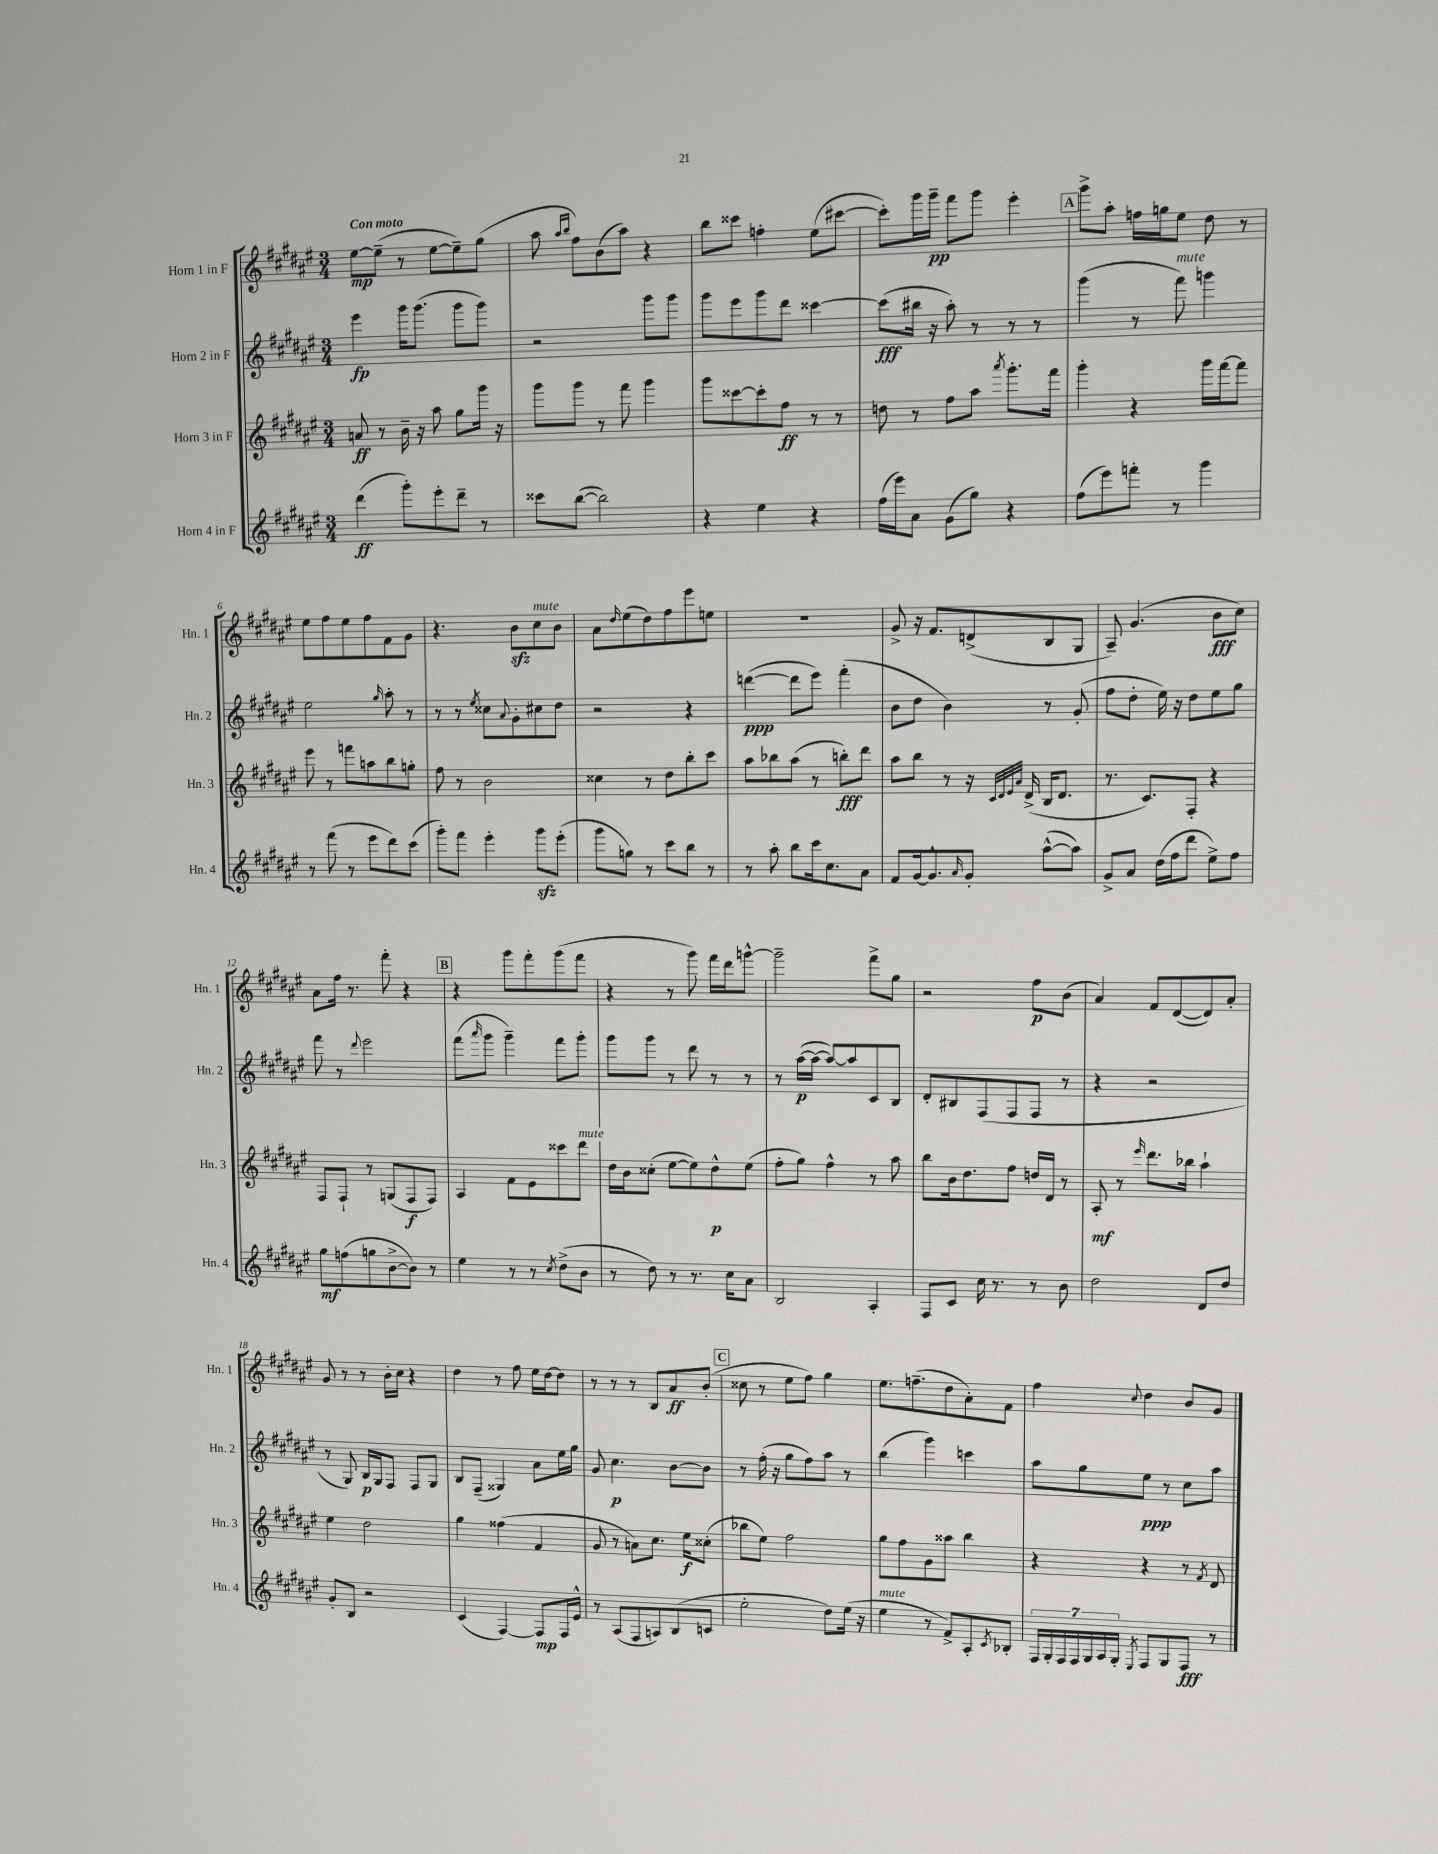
<<
\new StaffGroup <<
\new Staff = "s0" \with { instrumentName = "Horn 1 in F" shortInstrumentName = "Hn. 1" } {
    \clef treble \key fis \major \numericTimeSignature \time 3/4 \tempo "Con moto"
    eis''8~\mp eis''8--( r8 eis''8~ eis''8--) gis''8( |
    ais''8 \grace { ais''16 b''16 } fis''8) b'8( ais''8) r4 |
    b''8 cisis'''8 f''4-. eis''8( cis'''8~ |
    cis'''8-.) gis'''16 gis'''16--\pp fis'''8 gis'''8 eis'''4-. |
    \mark \markup { \box "A" } gis'''8-> ais''8-. f''16 g''16 eis''8 dis''8 r8 |
    eis''8 fis''8 eis''8 fis''8 fis'8 gis'8 |
    r4. b'8\sfz cis''8^\markup { \italic "mute" } b'8 |
    ais'8 \grace { dis''16 } eis''8( dis''8) fis''8 eis'''8 e''8 |
    R2. |
    gis'8-> r16 fis'8. d'8->( b8 gis8 |
    ais8--) gis'4.( b'8\fff cis''8) |
    ais'8 fis''16 r8. fis'''8-. r4 |
    \mark \markup { \box "B" } r4 gis'''8 fis'''8-. gis'''8( fis'''8 |
    r4 r8 gis'''8) fis'''16 dis'''16 g'''8~-^ |
    g'''2-- fis'''8-> gis''8 |
    r2 fis''8\p b'8( |
    ais'4) fis'8 dis'8~( dis'8) ais'8-. |
    gis'8 r8 r8 b'16-. cis''16 r4 |
    dis''4 r8 fis''8 eis''16 dis''16~ dis''8 |
    r8 r8 r8 b8 ais'8\ff b'8-.( |
    \mark \markup { \box "C" } cisis''8 r8 eis''8 fis''8) gis''4 |
    eis''8. f''8.--( dis''8 ais'8-.) fis'8 |
    fis''4 \appoggiatura { cis''8 } dis''4 b'8 gis'8 \bar "|." |
}
\new Staff = "s1" \with { instrumentName = "Horn 2 in F" shortInstrumentName = "Hn. 2" } {
    \clef treble \key fis \major \numericTimeSignature \time 3/4
    eis'''4\fp gis'''16 gis'''8.( gis'''8 gis'''8) |
    r2 gis'''8 gis'''8 |
    gis'''8 eis'''8 gis'''8 dis'''8 cisis'''4~ |
    cisis'''8\fff( bis''16 r16 ais''8-.) r8 r8 r8 |
    \mark \markup { \box "A" } gis'''4( r8 fis'''8^\markup { \italic "mute" }) g'''4 |
    eis''2 \grace { gis''16 } ais''8-. r8 |
    r8 r8 \acciaccatura { eis''8 } cisis''8 \appoggiatura { ais'8 } gis'8-. cis''8 dis''8 |
    r2 r4 |
    d'''4~\ppp( d'''8 eis'''8) fis'''4-.( |
    b'8 dis''8 b'4) r8 gis'8-.( |
    fis''8 dis''8-. eis''16) r16 dis''8 eis''8 gis''8 |
    fis'''8 r8 \appoggiatura { dis'''8 } eis'''2 |
    \mark \markup { \box "B" } fis'''8( \grace { ais'''16 } gis'''8 gis'''4--) fis'''8 gis'''8-. |
    gis'''8 gis'''8 r8 dis'''8 r8 r8 |
    r8 ais''16~\p( ais''16~ ais''8~) ais''8 cis'8 b8 |
    dis'8-. bis8 fis8( fis8 fis8 r8 |
    r4 r2 |
    r8 gis8) b16\p gis16 fis8 fis8 gis8 |
    b8 fis8--( gisis4) ais'8 eis''16 gis''16 |
    gis'8 cis''4.\p b'8~ b'8 |
    \mark \markup { \box "C" } r8 fis''16-.( r16 gis''8 fis''8) ais''8 r8 |
    b''4( gis'''4) c'''4 |
    ais''8 gis''8 eis''8\ppp r8 cis''8 ais''8 \bar "|." |
}
\new Staff = "s2" \with { instrumentName = "Horn 3 in F" shortInstrumentName = "Hn. 3" } {
    \clef treble \key fis \major \numericTimeSignature \time 3/4
    a'8\ff r8 b'16-- r16 ais''8 gis''8 gis'''16 r16 |
    gis'''8 gis'''8 r8 fis'''8 gis'''4 |
    gis'''8 cisis'''8~ cisis'''8-. fis''8\ff r8 r8 |
    d''8 r8 fis''8 ais''8 \acciaccatura { ais'''8 } gis'''8.-. fis'''16 |
    \mark \markup { \box "A" } gis'''4-. r4 gis'''16 fis'''16~ fis'''8 |
    eis'''8 r8 f'''8 a''8 b''8 g''8-. |
    fis''8 r8 b'2 |
    cisis''4 r8 dis''8 b''8-. cis'''8 |
    ais''8 bes''8 ais''8( r8 b''8-.\fff) dis'''8 |
    ais''8 b''8 r8 r16 \grace { cis'32 dis'32 eis'32 ais'32 } dis'16->( b16 dis'8. |
    r8. cis'8.) fis8-. r4 |
    fis8 fis8-! r8 g8( fis8\f fis8) |
    \mark \markup { \box "B" } ais4 fis'8 eis'8 cisis'''8 dis'''8^\markup { \italic "mute" } |
    dis''16 b'16 cisis''8-.( eis''8~ eis''8) dis''8-^\p eis''8( |
    fis''8-. gis''8) fis''4-^ r8 ais''8 |
    b''8 b'16 dis''8. fis''8 d''16 dis'16 r8 |
    ais8-.\mf r8 \grace { eis'''16 } dis'''8. bes''16 ais''4-! |
    eis''4 dis''2 |
    gis''4 fisis''4( fis'4 |
    gis'8 r8 a'8) cis''8. eis''16\f cisis''8-.( |
    \mark \markup { \box "C" } bes''8 eis''8) fis''2 |
    gis''8 fis''8 gis'8 aisis''8 b''4 |
    r4 r4 r8 \acciaccatura { fis'8 } dis'8 \bar "|." |
}
\new Staff = "s3" \with { instrumentName = "Horn 4 in F" shortInstrumentName = "Hn. 4" } {
    \clef treble \key fis \major \numericTimeSignature \time 3/4
    dis'''4\ff( gis'''8-.) eis'''8-. dis'''8-- r8 |
    cisis'''8 b''8~( b''2) |
    r4 eis''4 r4 |
    fis''16( eis'''16) ais'8 gis'8( gis''8) r4 |
    \mark \markup { \box "A" } fis''8( eis'''8) f'''8-. r8 gis'''4 |
    r8 fis'''8( r8 eis'''8 dis'''8) cis'''8( |
    gis'''8-.) fis'''8 eis'''4-. gis'''8\sfz eis'''8-.( |
    gis'''8 g''8) r8 cis'''8 b''8 r8 |
    r8 ais''8-. b''8 cis'''16 cis''8. ais'8 |
    fis'8 gis'16~ gis'8.-^ \grace { ais'16 } gis'8-. ais''8~-^( ais''8) |
    gis'8-> ais'8 dis''16( fis''16 dis'''8 eis''8->) fis''8 |
    gis''8\mf f''8( g''8 b'8~-> b'8) r8 |
    \mark \markup { \box "B" } eis''4 r8 r8 \acciaccatura { cis''8 } dis''8->( b'8 |
    r8 dis''8) r8 r8. cis''16 ais'8 |
    b2 ais4-. |
    fis8 cis'8 cis''16 r8. r8 b'8 |
    dis''2 dis'8 dis''8 |
    gis'8-. b8 r2 |
    cis'4( fis4~) fis8\mp fis16 eis'16-^ |
    r8 ais8( fis8 a8) b8( c'8 |
    \mark \markup { \box "C" } eis''2-. dis''8) eis''16( r16 |
    eis''4^\markup { \italic "mute" } r8 fis'8->) ais8-. \acciaccatura { cis'8 } bes8-. |
    \tuplet 7/4 { fis16 gis16-. fis16 fis16 gis16 ais16 gis16-. } \acciaccatura { eis8 } fis8 gis8 fis8\fff r8 \bar "|." |
}
>>
>>
